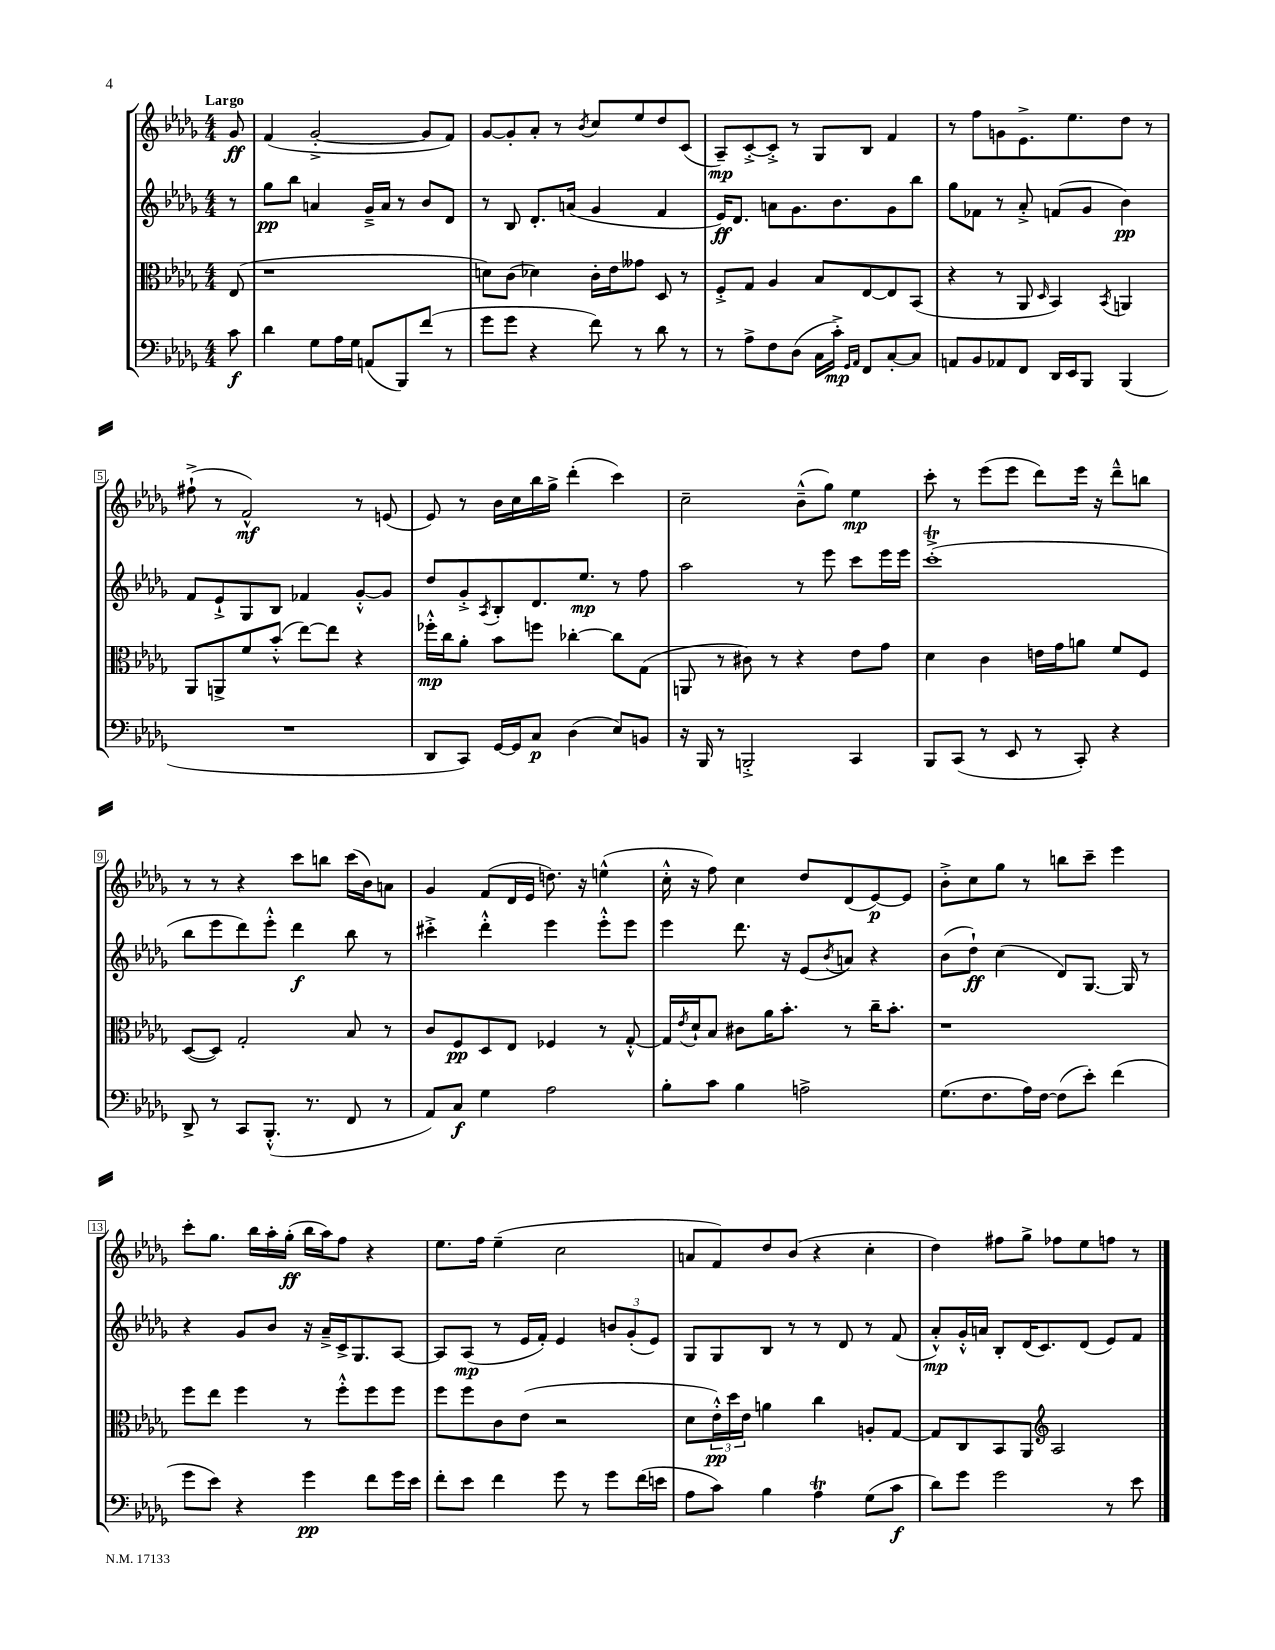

**kern	**dynam	**kern	**dynam	**kern	**dynam	**kern	**dynam
*part4	*part4	*part3	*part3	*part2	*part2	*part1	*part1
*staff4	*staff4	*staff3	*staff3	*staff2	*staff2	*staff1	*staff1
*clefF4	*	*clefC3	*	*clefG2	*	*clefG2	*
*k[b-e-a-d-g-]	*	*k[b-e-a-d-g-]	*	*k[b-e-a-d-g-]	*	*k[b-e-a-d-g-]	*
*M4/4	*	*M4/4	*	*M4/4	*	*M4/4	*
=	=	=	=	=	=	=	=
!	!	!	!	!	!	!LO:TX:a:B:t=Largo	!
8c\	f	(8E-/	.	8r	.	8g-/	ff
=1	=1	=1	=1	=1	=1	=1	=1
4d-\	.	1r	.	8gg-\L	pp	(4f/	.
.	.	.	.	8bb-\J	.	.	.
8G-\L	.	.	.	4an/	.	[2g-'^/	.
16A-\L	.	.	.	.	.	.	.
16G-\JJ	.	.	.	.	.	.	.
(8AAn/L	.	.	.	16g-~^/LL	.	.	.
.	.	.	.	16a/JJ	.	.	.
8BBB-/)	.	.	.	8r	.	.	.
(8f/J	.	.	.	8b-/L	.	8g-/L]	.
8r	.	.	.	8d-/J	.	8f/J)	.
=2	=2	=2	=2	=2	=2	=2	=2
8g-\L	.	8dn\L)	.	8r	.	[8g-/L	.
8g-\J	.	(8c\J	.	8B-/	.	8g-'/]	.
4r	.	4d-X\)	.	8.d-'/L	.	8a-'/J	.
.	.	.	.	.	.	8r	.
.	.	.	.	(16an/Jk	.	.	.
.	.	.	.	.	.	8qb-/	.
8f\)	.	16c'\LL	.	4g-/	.	8cc/L	.
.	.	16e-\J	.	.	.	.	.
8r	.	8g--X\J	.	.	.	8ee-/	.
8d-\	.	8D-/	.	4f/	.	8dd-/	.
8r	.	8r	.	.	.	(8c/J	.
=3	=3	=3	=3	=3	=3	=3	=3
8r	.	8F'^/L	.	16e-/KL)	ff	8A-~/L)	mp
.	.	.	.	8.d-/J	.	.	.
8A-^\L	.	8G-/J	.	.	.	[8c'^/	.
8F\	.	4A-/	.	8an\L	.	8c'^/J]	.
(8D-\J	.	.	.	8.g-\	.	8r	.
16C\LL	.	8B-/L	.	.	.	8G-/L	.
16c'^\JJ)	mp	.	.	8.b-\	.	.	.
16qqGG-/LL	.	.	.	.	.	.	.
16qqAA-/JJ	.	.	.	.	.	.	.
8FF/L	.	[8E-/	.	.	.	8B-/J	.
[8C'/	.	8E-/]	.	8g-\	.	4f/	.
8C/J]	.	(8BB-/J	.	8bb-\J	.	.	.
=4	=4	=4	=4	=4	=4	=4	=4
8AAn/L	.	4r	.	8gg-\L	.	8r	.
8BB-/	.	.	.	8f-X\J	.	8ff\L	.
8AA-X/	.	8r	.	8r	.	8gn\	.
8FF/J	.	8AA-/	.	8a-'^/	.	8.e-^\	.
.	.	16qqD-/	.	.	.	.	.
16DD-/LL	.	4BB-/)	.	(8fn/L	.	.	.
16EE-/J	.	.	.	.	.	8.ee-\	.
8BBB-/J	.	.	.	8g-/J	.	.	.
.	.	8qBB-/	.	.	.	.	.
(4BBB-/	.	4AAn/	.	4b-\)	pp	8dd-\J	.
.	.	.	.	.	.	8r	.
!!LO:LB:g=z
=5	=5	=5	=5	=5	=5	=5	=5
1r	.	8AA-/L	.	8f/L	.	(8ff#X`^\	.
.	.	8AAn^/	.	8e-`^/	.	8r	.
.	.	8f/	.	8G-/	.	2f^^/)	mf
.	.	(8b-'^^/J	.	8B-/J	.	.	.
.	.	[8ee-\L)	.	4f-X/	.	.	.
.	.	8ee-\J]	.	.	.	.	.
.	.	4r	.	[8g-'^^/L	.	8r	.
.	.	.	.	8g-/J]	.	(8en/	.
=6	=6	=6	=6	=6	=6	=6	=6
8DD-/L	.	16ff-X'^^\LL	mp	8dd-/L	.	8e-/)	.
.	.	16cc\J	.	.	.	.	.
8CC/J)	.	8a-'\J	.	8g-'^/	.	8r	.
.	.	.	.	8qA-/	.	.	.
[16GG-/LL	.	8b-\L	.	8B-'/	.	16b-\LL	.
16GG-/J]	.	.	.	.	.	16cc\	.
8C/J	p	8ffn\J	.	8.d-/	.	16bb-\	.
.	.	.	.	.	.	16gg-^\JJ	.
(4D-\	.	[4cc-X'\	.	.	.	(4ddd-'\	.
.	.	.	.	8.ee-/J	mp	.	.
8E-/L)	.	8cc-\L]	.	8r	.	4ccc\)	.
8BBn/J	.	(8G-\J	.	8ff\	.	.	.
=7	=7	=7	=7	=7	=7	=7	=7
16r	.	8AAn/	.	2aa-\	.	2cc~\	.
16BBB-/	.	.	.	.	.	.	.
8r	.	8r	.	.	.	.	.
2BBBn'^/	.	8c#X\)	.	.	.	.	.
.	.	8r	.	.	.	.	.
.	.	4r	.	8r	.	(8b-~^^\L	.
.	.	.	.	8eee-\	.	8gg-\J)	.
4CC/	.	8e-\L	.	8ccc\L	.	4ee-\	mp
.	.	8g-\J	.	16eee-\L	.	.	.
.	.	.	.	16eee-\JJ	.	.	.
=8	=8	=8	=8	=8	=8	=8	=8
8BBB-/L	.	4d-\	.	(1ccct'^	.	8ccc'\	.
(8CC/J	.	.	.	.	.	8r	.
8r	.	4c\	.	.	.	(8eee-\L	.
8EE-/	.	.	.	.	.	8eee-\J	.
8r	.	16en\LL	.	.	.	8ddd-\L)	.
.	.	16g-\J	.	.	.	.	.
8CC'/)	.	8an\J	.	.	.	16eee-\Jk	.
.	.	.	.	.	.	16r	.
4r	.	8f/L	.	.	.	8ddd-~^^\L	.
.	.	8F/J	.	.	.	8bbn\J	.
!!LO:LB:g=z
=9	=9	=9	=9	=9	=9	=9	=9
8DD-^/	.	([8D-/L	.	8bb-\L	.	8r	.
8r	.	8D-/J])	.	8eee-\	.	8r	.
8CC/L	.	2G-'/	.	8ddd-\)	.	4r	.
(8.BBB-'^^/J	.	.	.	8eee-'^^\J	.	.	.
.	.	.	.	4ddd-\	f	8ccc\L	.
8.r	.	.	.	.	.	.	.
.	.	.	.	.	.	8bbn\J	.
8FF/	.	8B-/	.	8bb-\	.	(16ccc\LL	.
.	.	.	.	.	.	16b-\J)	.
8r	.	8r	.	8r	.	8an\J	.
=10	=10	=10	=10	=10	=10	=10	=10
8AA-/L)	.	8c/L	.	4ccc#X'^\	.	4g-/	.
8C/J	f	8F/	pp	.	.	.	.
4G-\	.	8D-/	.	4ddd-'^^\	.	(8f/L	.
.	.	8E-/J	.	.	.	16d-/L	.
.	.	.	.	.	.	16e-/JJ	.
2A-\	.	4F-X/	.	4eee-\	.	8.ddn\)	.
.	.	.	.	.	.	16r	.
.	.	8r	.	8eee-'^^\L	.	(4een^^\	.
.	.	[8G-'^^/	.	8eee-\J	.	.	.
=11	=11	=11	=11	=11	=11	=11	=11
8B-'\L	.	16G-/LL]	.	4eee-\	.	16cc'^^\	.
.	.	8qe-/	.	.	.	.	.
.	.	16d-`/J	.	.	.	16r	.
8c\J	.	8B-/J	.	.	.	8ff\)	.
4B-\	.	8c#X\L	.	8.ddd-\	.	4cc\	.
.	.	16a-\K	.	.	.	.	.
.	.	8.b-'\J	.	16r	.	.	.
2An^\	.	.	.	(8e-/L	.	8dd-/L	.
.	.	.	.	8qb-/	.	.	.
.	.	8r	.	8an/J)	.	(8d-/	.
.	.	16cc~\KL	.	4r	.	[8e-/)	p
.	.	8.b-'\J	.	.	.	.	.
.	.	.	.	.	.	8e-/J]	.
=12	=12	=12	=12	=12	=12	=12	=12
(8.G-\L	.	1r	.	(8b-\L	.	8b-'^\L	.
.	.	.	.	8dd-`\J)	ff	8cc\	.
8.F\	.	.	.	.	.	.	.
.	.	.	.	(4cc\	.	8gg-\J	.
16A-\L)	.	.	.	.	.	8r	.
[16F\JJ	.	.	.	.	.	.	.
(8F\L]	.	.	.	8d-/L)	.	8bbn\L	.
8e-'\J)	.	.	.	[8.G-/J	.	8ccc~\J	.
(4f\	.	.	.	.	.	4eee-\	.
.	.	.	.	16G-/]	.	.	.
.	.	.	.	8r	.	.	.
!!LO:LB:g=z
=13	=13	=13	=13	=13	=13	=13	=13
8g-\L	.	8ff\L	.	4r	.	8ccc'\L	.
8e-\J)	.	8ee-\J	.	.	.	8.gg-\J	.
4r	.	4ff\	.	8g-/L	.	.	.
.	.	.	.	.	.	16bb-\LL	.
.	.	.	.	8b-/J	.	16aa-'\	.
.	.	.	.	.	.	(16gg-'\JJ	ff
4g-\	pp	8r	.	16r	.	16bb-\LL	.
.	.	.	.	16a-~^/LL	.	16aa-\J)	.
.	.	8ff'^^\L	.	16c^/J	.	8ff\J	.
.	.	.	.	8.G-/	.	.	.
8f\L	.	8ff\	.	.	.	4r	.
16g-\L	.	8ff\J	.	[8A-/J	.	.	.
16e-\JJ	.	.	.	.	.	.	.
=14	=14	=14	=14	=14	=14	=14	=14
8f'\L	.	8ff\L	.	8A-/L]	.	8.ee-\L	.
8e-\J	.	8ff\	.	(8A-/J	mp	.	.
.	.	.	.	.	.	16ff\Jk	.
4f\	.	8c\	.	8r	.	(4ee-~\	.
.	.	(8e-\J	.	16e-/LL	.	.	.
.	.	.	.	16f'/JJ)	.	.	.
8g-\	.	2r	.	4e-/	.	2cc\	.
8r	.	.	.	.	.	.	.
8g-\L	.	.	.	12bn/L	.	.	.
.	.	.	.	(12g-'/	.	.	.
(16f\L	.	.	.	.	.	.	.
.	.	.	.	12e-/J)	.	.	.
16en\JJ	.	.	.	.	.	.	.
=15	=15	=15	=15	=15	=15	=15	=15
8A-\L	.	8d-\L	.	8G-/L	.	8an/L	.
8c\J)	.	24e-'^^\L)	pp	8G-/	.	8f/)	.
.	.	24dd-\	.	.	.	.	.
.	.	24e-\JJ	.	.	.	.	.
4B-\	.	4an\	.	8B-/J	.	8dd-/	.
.	.	.	.	8r	.	(8b-/J	.
4A-T\	.	4cc\	.	8r	.	4r	.
.	.	.	.	8d-/	.	.	.
(8G-\L	.	8An'/L	.	8r	.	4cc'\	.
8c\J	f	[8G-/J	.	(8f/	.	.	.
=16	=16	=16	=16	=16	=16	=16	=16
8d-\L)	.	8G-/L]	.	8a-'^^/L)	mp	4dd-\)	.
8g-\J	.	8C/	.	16g-'^^/L	.	.	.
.	.	.	.	16an/JJ	.	.	.
2g-\	.	8BB-/	.	8B-'/L	.	8ff#X\L	.
.	.	8AA-/J	.	(16d-/K	.	8gg-^\J	.
.	.	.	.	8.c/)	.	.	.
*	*	*clefG2	*	*	*	*	*
.	.	2A-/	.	.	.	8ff-X\L	.
.	.	.	.	(8d-/J	.	8ee-\	.
8r	.	.	.	8e-/L)	.	8ffn\J	.
8e-\	.	.	.	8f/J	.	8r	.
==	==	==	==	==	==	==	==
*-	*-	*-	*-	*-	*-	*-	*-
